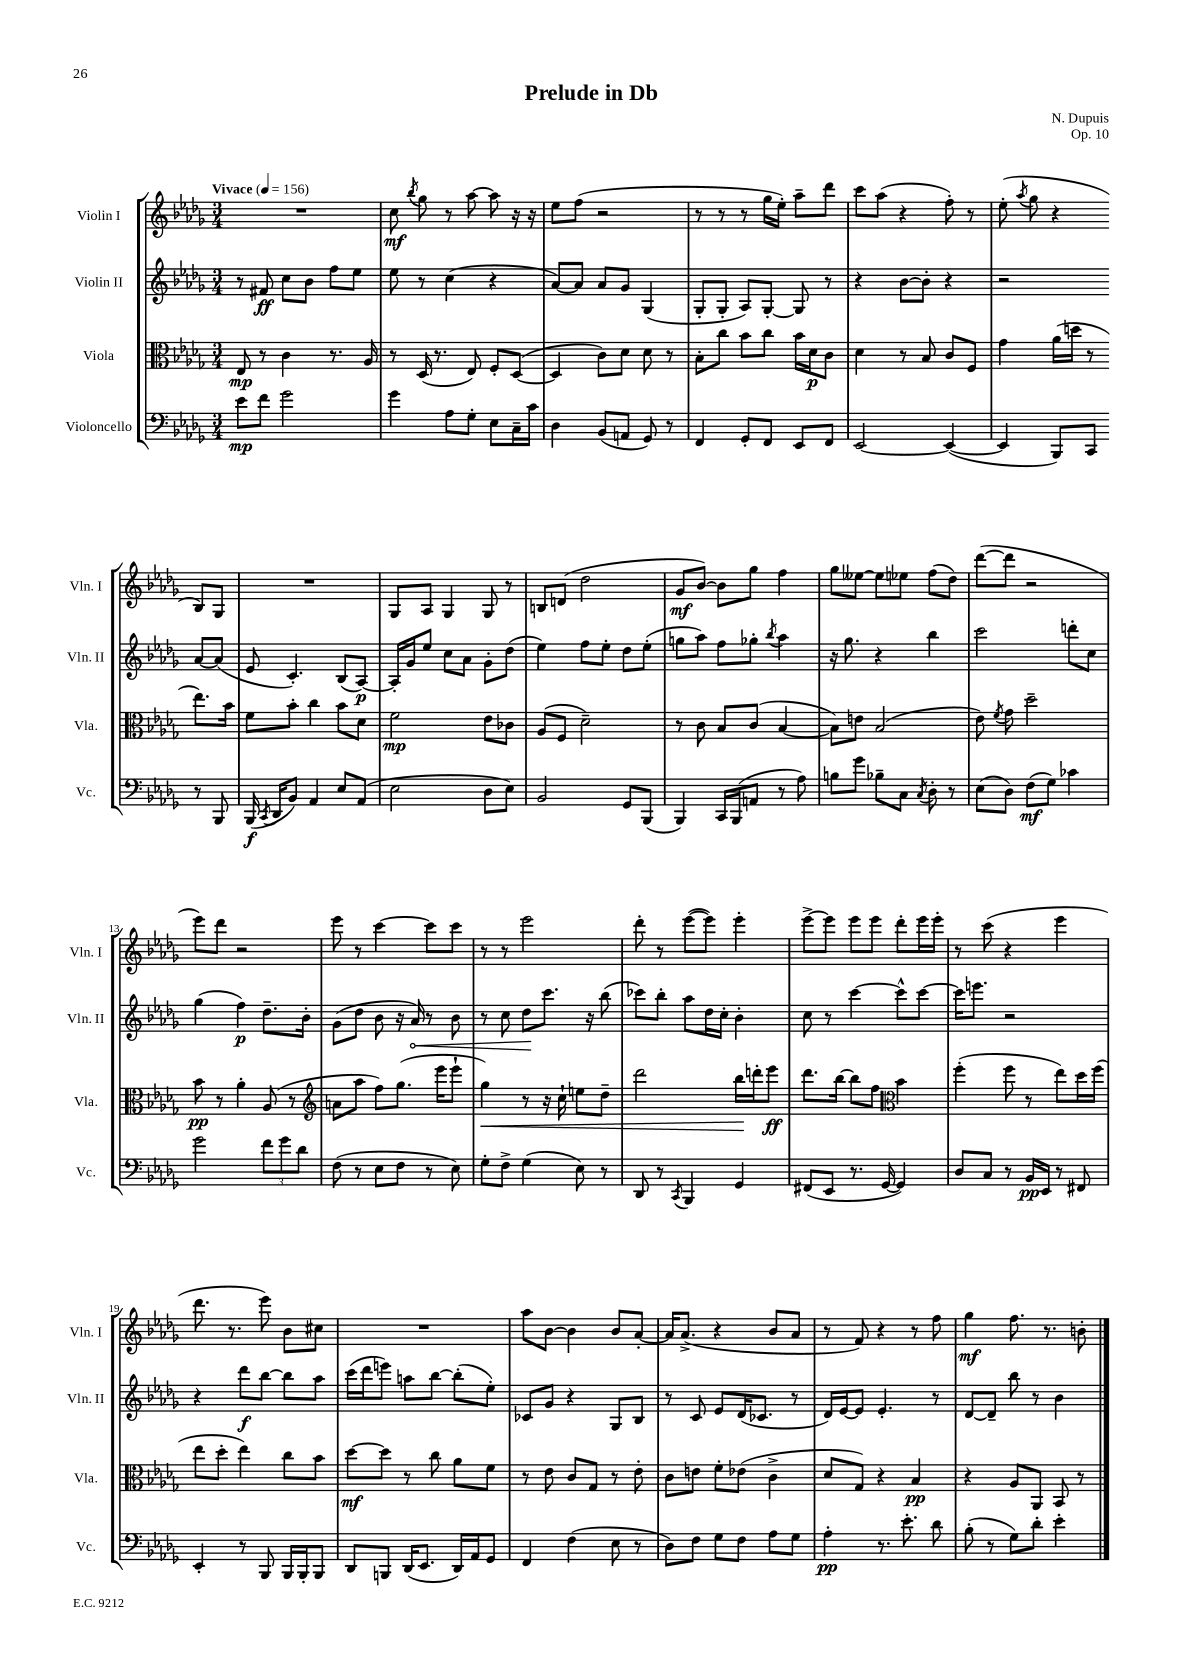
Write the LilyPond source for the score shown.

\header { title = "Prelude in Db" composer = "N. Dupuis" opus = "Op. 10" }
<<
\new StaffGroup <<
\new Staff = "s0" \with { instrumentName = "Violin I" shortInstrumentName = "Vln. I" } {
    \clef treble \key des \major \numericTimeSignature \time 3/4 \tempo "Vivace" 4 = 156
    \autoBeamOff R2. |
    c''8\mf \acciaccatura { bes''8 } ges''8 r8 aes''8~ aes''8 r16 r16 |
    ees''8[ f''8]( r2 |
    r8 r8 r8 ges''16[ ees''16]-.) aes''8[-- des'''8] |
    c'''8[ aes''8]( r4 f''8-.) r8 |
    ees''8-.( \acciaccatura { aes''8 } ges''8 r4 bes8[) ges8] |
    R2. |
    ges8[ aes8] ges4 ges8 r8 |
    b8[ d'8]( des''2 |
    ges'8[\mf bes'8]~) bes'8[ ges''8] f''4 |
    ges''8[ eeses''8]~ eeses''8[ ees''8] f''8[( des''8]) |
    des'''8[~( des'''8] r2 |
    ees'''8[) des'''8] r2 |
    ees'''8 r8 c'''4~ c'''8[ c'''8] |
    r8 r8 ees'''2 |
    des'''8-. r8 ees'''8[~( ees'''8]) ees'''4-. |
    ees'''8[~-> ees'''8] ees'''8[ ees'''8] des'''8[-. ees'''16 ees'''16]-. |
    r8 c'''8( r4 ees'''4 |
    des'''8. r8. ees'''8) bes'8[ cis''8] |
    R2. |
    aes''8[ bes'8]~ bes'4 bes'8[ aes'8]~-. |
    aes'16[ aes'8.]->( r4 bes'8[ aes'8] |
    r8 f'8) r4 r8 f''8 |
    ges''4\mf f''8. r8. b'8-. \bar "|." |
}
\new Staff = "s1" \with { instrumentName = "Violin II" shortInstrumentName = "Vln. II" } {
    \clef treble \key des \major \numericTimeSignature \time 3/4
    \autoBeamOff r8 fis'8\ff c''8[ bes'8] f''8[ ees''8] |
    ees''8 r8 c''4( r4 |
    aes'8[~) aes'8] aes'8[ ges'8] ges4( |
    ges8[-. ges8]-. aes8[) ges8]~-. ges8 r8 |
    r4 bes'8[~ bes'8]-. r4 |
    r2 aes'8[~ aes'8]( |
    ees'8 c'4.-.) bes8[( aes8]~\p) |
    aes16[-. ges'16 ees''8] c''8[ aes'8] ges'8[-. des''8]( |
    ees''4) f''8[ ees''8]-. des''8[ ees''8]-.( |
    g''8[ aes''8]) f''8[ ges''8]-. \acciaccatura { bes''8 } aes''4 |
    r16 ges''8. r4 bes''4 |
    c'''2 d'''8[-. c''8] |
    ges''4( f''4\p) des''8.[-- bes'16]-. |
    ges'8[( des''8] bes'8 r16 \once \override Hairpin.circled-tip = ##t aes'16\<) r8 bes'8 |
    r8 c''8 des''8[\! c'''8.] r16 bes''8( |
    ces'''8[) bes''8]-. aes''8[ des''16 c''16]-. bes'4-. |
    c''8 r8 c'''4~ c'''8[-^ c'''8]~ |
    c'''16[ e'''8.] r2 |
    r4 des'''8[\f bes''8]~ bes''8[ aes''8] |
    c'''16[( des'''16 e'''8]) a''8[ bes''8]~ bes''8[-.( ees''8]-.) |
    ces'8[ ges'8] r4 ges8[ bes8] |
    r8 c'8 ees'8[ des'16( ces'8.] r8 |
    des'16[) ees'16~ ees'8] ees'4.-. r8 |
    des'8[~ des'8]-- bes''8 r8 bes'4 \bar "|." |
}
\new Staff = "s2" \with { instrumentName = "Viola" shortInstrumentName = "Vla." } {
    \clef alto \key des \major \numericTimeSignature \time 3/4
    \autoBeamOff ees8\mp r8 c'4 r8. aes16 |
    r8 des16( r8. ees8) f8[-. des8]~( |
    des4 c'8[) des'8] des'8 r8 |
    bes8[-. c''8] bes'8[ c''8] bes'16[ des'16\p c'8] |
    des'4 r8 bes8 c'8[ f8] |
    ges'4 aes'16[( d''16] r8 ees''8.[) bes'16] |
    f'8[ bes'8]-. c''4 bes'8[ des'8] |
    f'2\mp ees'8[ ces'8] |
    aes8[( f8] des'2--) |
    r8 c'8 bes8[ c'8]( bes4~ |
    bes8[) e'8] bes2( |
    ees'8) \acciaccatura { f'8 } ges'8 des''2-- |
    bes'8\pp r8 aes'4-. aes8( r8 |
    \clef treble a'8[ aes''8] f''8[) ges''8.]( ees'''16[ ees'''8]-! |
    ges''4\<) r8 r16 c''16-! e''8[ des''8]-- |
    des'''2 bes''16[\! d'''16-. ees'''8]\ff |
    des'''8.[ bes''16]~ bes''8[ f''8] \clef alto bes'4 |
    f''4-.( f''8 r8 ees''8[) des''16 f''16]( |
    ees''8[ des''8]-. ees''4) c''8[ bes'8] |
    des''8[~\mf des''8] r8 c''8 aes'8[ f'8] |
    r8 ees'8 c'8[ ges8] r8 ees'8-. |
    c'8[ e'8] f'8[-. ees'8]( c'4-> |
    des'8[ ges8]) r4 bes4\pp |
    r4 aes8[ aes,8] bes,8 r8 \bar "|." |
}
\new Staff = "s3" \with { instrumentName = "Violoncello" shortInstrumentName = "Vc." } {
    \clef bass \key des \major \numericTimeSignature \time 3/4
    \autoBeamOff ees'8[\mp f'8] ges'2 |
    ges'4 aes8[ ges8]-. ees8[ c16-- c'16] |
    des4 bes,8[( a,8] ges,8) r8 |
    f,4 ges,8[-. f,8] ees,8[ f,8] |
    ees,2~ ees,4~( |
    ees,4 bes,,8[) c,8] r8 bes,,8 |
    bes,,16\f( \acciaccatura { c,8 } des,16[ bes,8]) aes,4 ees8[ aes,8]( |
    ees2 des8[ ees8]) |
    bes,2 ges,8[ bes,,8]( |
    bes,,4) c,16[ bes,,16( a,8] r8 aes8) |
    b8[ ges'8] bes8[-- c8] \acciaccatura { c8 } des8-. r8 |
    ees8[( des8]) f8[\mf( ges8]) ces'4 |
    ges'2 \tuplet 3/2 { f'8[ ges'8 des'8] } |
    f8( r8 ees8[ f8] r8 ees8) |
    ges8[-. f8]-> ges4( ees8) r8 |
    des,8 r8 \acciaccatura { c,8 } bes,,4 ges,4 |
    fis,8[( ees,8] r8. ges,16~ ges,4) |
    des8[ c8] r8 bes,16[\pp ees,16] r8 fis,8 |
    ees,4-. r8 bes,,8 bes,,16[ bes,,16-. bes,,8] |
    des,8[ b,,8] des,16[( ees,8.] des,16[) aes,16 ges,8] |
    f,4 f4( ees8 r8 |
    des8[) f8] ges8[ f8] aes8[ ges8] |
    aes4-.\pp r8. ees'8.-. des'8 |
    bes8-.( r8 ges8[) des'8]-. ees'4-. \bar "|." |
}
>>
>>
